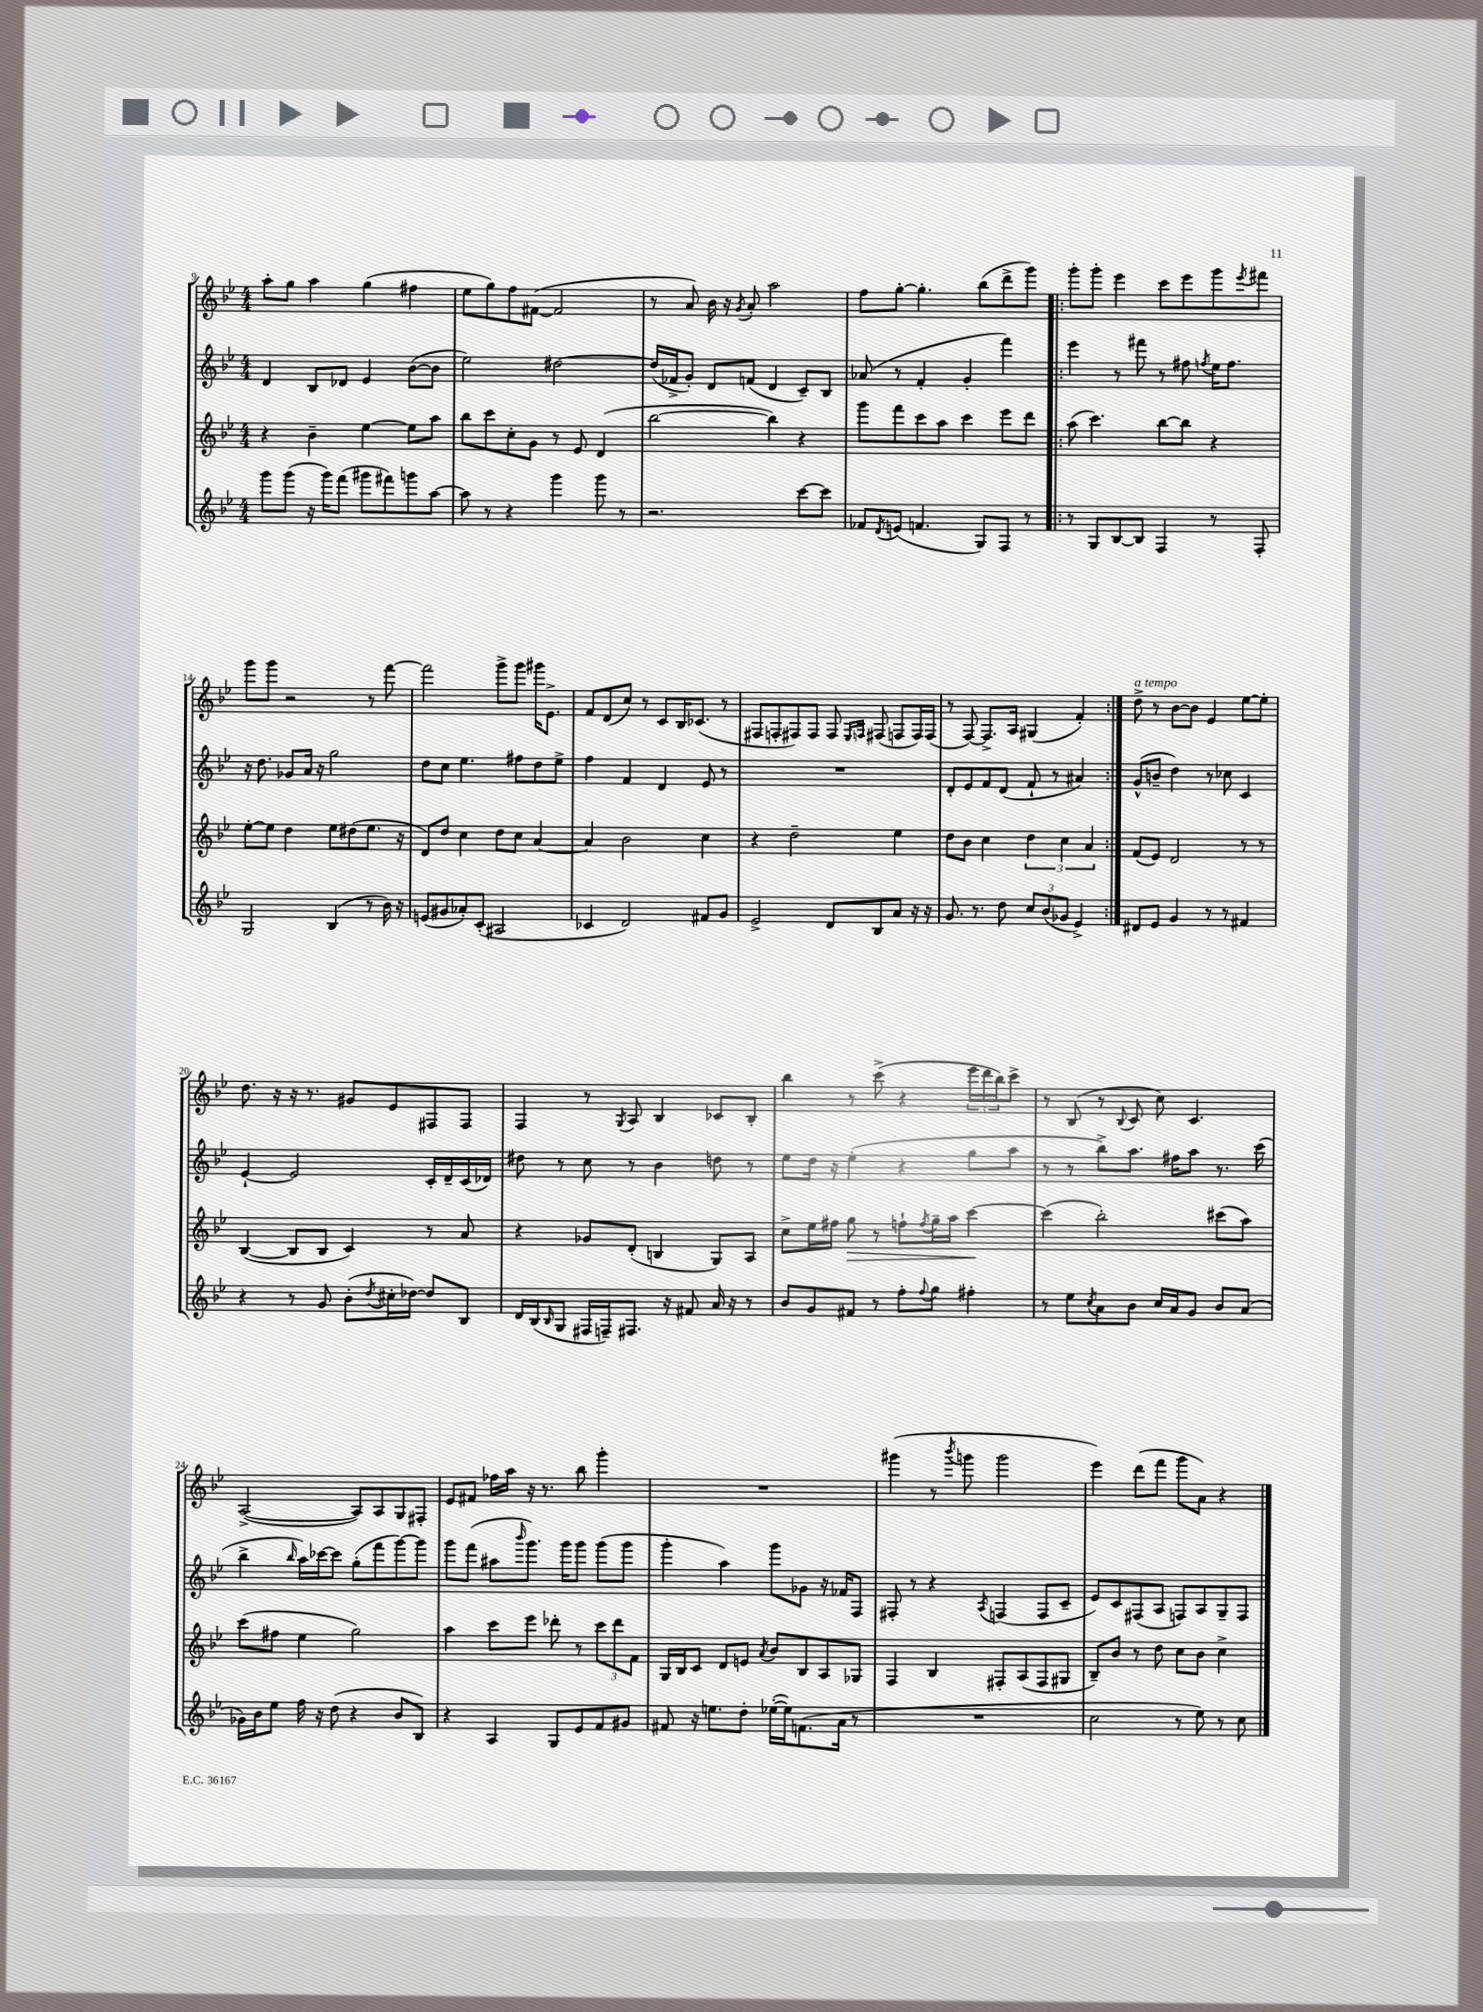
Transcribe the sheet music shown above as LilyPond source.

<<
\new StaffGroup <<
\new Staff = "s0" {
    \clef treble \key bes \major \numericTimeSignature \time 4/4
    a''8-. g''8 a''4 g''4( fis''4 |
    ees''8 g''8) f''8 fis'8~( fis'2 |
    r8 a'8) bes'16 r16 \acciaccatura { g'8 } a'8-. a''2 |
    f''8 g''8~-. g''4.-. bes''8( d'''8-> g'''8) |
    \repeat volta 2 { g'''8-. g'''8-. ees'''4 c'''8 ees'''8 g'''8 \acciaccatura { ees'''8 } fis'''8 |
    g'''8 g'''8 r2 r8 f'''8~ |
    f'''2 g'''8-> g'''8 gis'''16 ees'8.-> |
    f'8 d'8( c''8) r8 c'8 bes16 ces'8.( r8 |
    fis8 f8-. fis8) fis8 fis8 \grace { ees16 f16 } fis8( f8 f16) f16( |
    r8 f8~) f8.-> a16 gis4( f'4-.) | }
    d''8->^\markup { \italic "a tempo" } r8 bes'8~ bes'8 ees'4 ees''8~ ees''8-. |
    d''8. r16 r16 r8. gis'8 ees'8 fis8 fis8 |
    f4 r8 \acciaccatura { g8 } a8 bes4 ces'8 bes8-. |
    bes''4 r8 c'''8->( r4 \tuplet 3/2 { ees'''16 d'''16 bes''16) } c'''8-> |
    r8 bes8( r8 \appoggiatura { bes8 } c'8 c''8) c'4. |
    a2~->( a8) a8 g8 fis8-. |
    ees'8 fis'8 fes''16 a''16 r16 r8. bes''8 g'''4-. |
    R1 |
    gis'''4( r8 \acciaccatura { bes'''8 } g'''8 g'''2 |
    ees'''4) d'''8( f'''8 g'''8 a'8) r4 \bar "|." |
}
\new Staff = "s1" {
    \clef treble \key bes \major \numericTimeSignature \time 4/4
    d'4 bes8 des'8 ees'4 bes'8~( bes'8 |
    ees''2) dis''2~ |
    dis''16( fes'16-> g'8-.) d'8 f'8( d'4 c'8--) bes8 |
    aes'8( r8 f'4-. g'4-. f'''4) |
    \repeat volta 2 { ees'''4 r8 fis'''8 r8 fis''8 \acciaccatura { f''8 } ees''16 f''8. |
    r16 d''8. ges'8 a'16 r16 g''2 |
    d''8 c''8 ees''4. fis''8 d''8 ees''8-> |
    f''4 f'4 d'4 ees'8 r8 |
    R1 |
    d'8-. ees'8 f'8 d'8( f'8-! r8 ais'4) | }
    g'8-^( b'8-- d''4) r8 ces''8 c'4 |
    ees'4~-! ees'2 c'16-. d'16-- c'16( des'16) |
    dis''8 r8 c''8 r8 bes'4 d''8 r8 |
    ees''8 d''16 r16 ees''4-.( r4 g''8 a''8 |
    r8 r8 bes''8->) a''8. fis''16 a''8 r8. c'''16( |
    bes''4-> \grace { bes''16 } a''16) ces'''16~ ces'''8 g''8-.( f'''8 g'''8~) g'''8 |
    g'''8 f'''8( ais''8 \grace { bes'''16 } g'''8.) g'''16 g'''8 g'''8( g'''8 |
    g'''4-. a''4) g'''8 ges'8 r16 fes'16 f8 |
    fis8-. r8 r4 \acciaccatura { a8 } f4( f8 c'8-- |
    ees'8) c'8 fis8( a8 f8) a8 g8-- f8 \bar "|." |
}
\new Staff = "s2" {
    \clef treble \key bes \major \numericTimeSignature \time 4/4
    r4 bes'4-- ees''4~ ees''8 a''8 |
    bes''8 c'''8 c''8-. g'8 r8 ees'8 d'4( |
    bes''2~ bes''4) r4 |
    g'''8 f'''8 c'''8 a''8 c'''4 ees'''8 d'''8 |
    \repeat volta 2 { a''8( c'''4.) bes''8~ bes''8 r4 |
    ees''8~-. ees''8 d''4 ees''8 dis''8( ees''8. r16 |
    d'8) d''8 c''4 d''8 c''8 a'4~ |
    a'4 bes'2 c''4 |
    r4 d''2-- ees''4 |
    d''8 bes'8 c''4 \tuplet 3/2 { d''4 c''4 a'4 } | }
    f'8( ees'8) d'2 r8 r8 |
    bes4~( bes8 bes8 c'4) r8 a'8 |
    r4 ges'8 d'8-.( b4 g8) a8 |
    c''8-> ees''16 fis''16 g''8\> r8 f''8-! \acciaccatura { f''8 } g''16-- a''16 c'''4~\! |
    c'''4( bes''2-.) cis'''8( a''8) |
    c'''8( fis''8 ees''4 g''2) |
    a''4 c'''8 ees'''8 des'''8-. r8 \tuplet 3/2 { c'''8 des'''8 f'8 } |
    g16 bes16 c'8 d'8 e'8 \acciaccatura { a'8 } bes'8 bes8 a8 ges8 |
    f4 bes4 fis8-. a8( fis8 gis8 |
    bes8--) bes'8 r8 d''8 c''8 bes'8 c''4-> \bar "|." |
}
\new Staff = "s3" {
    \clef treble \key bes \major \numericTimeSignature \time 4/4
    g'''8 g'''8( r16 g'''16) f'''8( gis'''8 fis'''8) g'''8 a''8~ |
    a''8 r8 r4 g'''4 g'''8 r8 |
    r2. c'''8~ c'''8 |
    fes'8 \acciaccatura { d'8 } e'8( f'4. g8) f8 r8 |
    \repeat volta 2 { r8 g8 bes8~ bes8 f4 r8 f8-. |
    g2 bes4( r8 bes'16) r16 |
    e'8( gis'8 aes'8-.) c'8-.( ais2 |
    ces'4 d'2) fis'8 g'8 |
    ees'2-> d'8 bes8 a'8 r16 r16 |
    g'8. r8. d''8 \tuplet 3/2 { c''8 bes'8( ges'8 } ees'4->) | }
    dis'8 ees'8 g'4 r8 r8 fis'4 |
    r4 r8 g'8 bes'8-.( \acciaccatura { d''8 } cis''16-. des''16~) des''8 bes8 |
    d'16 bes16( \grace { bes16 } g8 fis16 f16--) fis8. r16 fis'8 a'16 r16 r8 |
    bes'8 g'8 fis'8 r8 f''8-. \appoggiatura { f''8 } g''8 fis''4-. |
    r8 ees''8 \acciaccatura { c''8 } a'8 bes'8 c''16 a'16 g'8 bes'8 a'8( |
    ges'16) bes'16 ees''8 f''16 r16 d''8( r4 bes'8 bes8) |
    r4 a4 g8 ees'8 f'8 gis'8 |
    fis'8 r16 e''8. d''8-. ees''16~-.( ees''16) f'8.( a'16 r8 |
    R1 |
    c''2 r8 ees''8) r8 c''8 \bar "|." |
}
>>
>>
\layout { \context { \Score currentBarNumber = #9 } }
